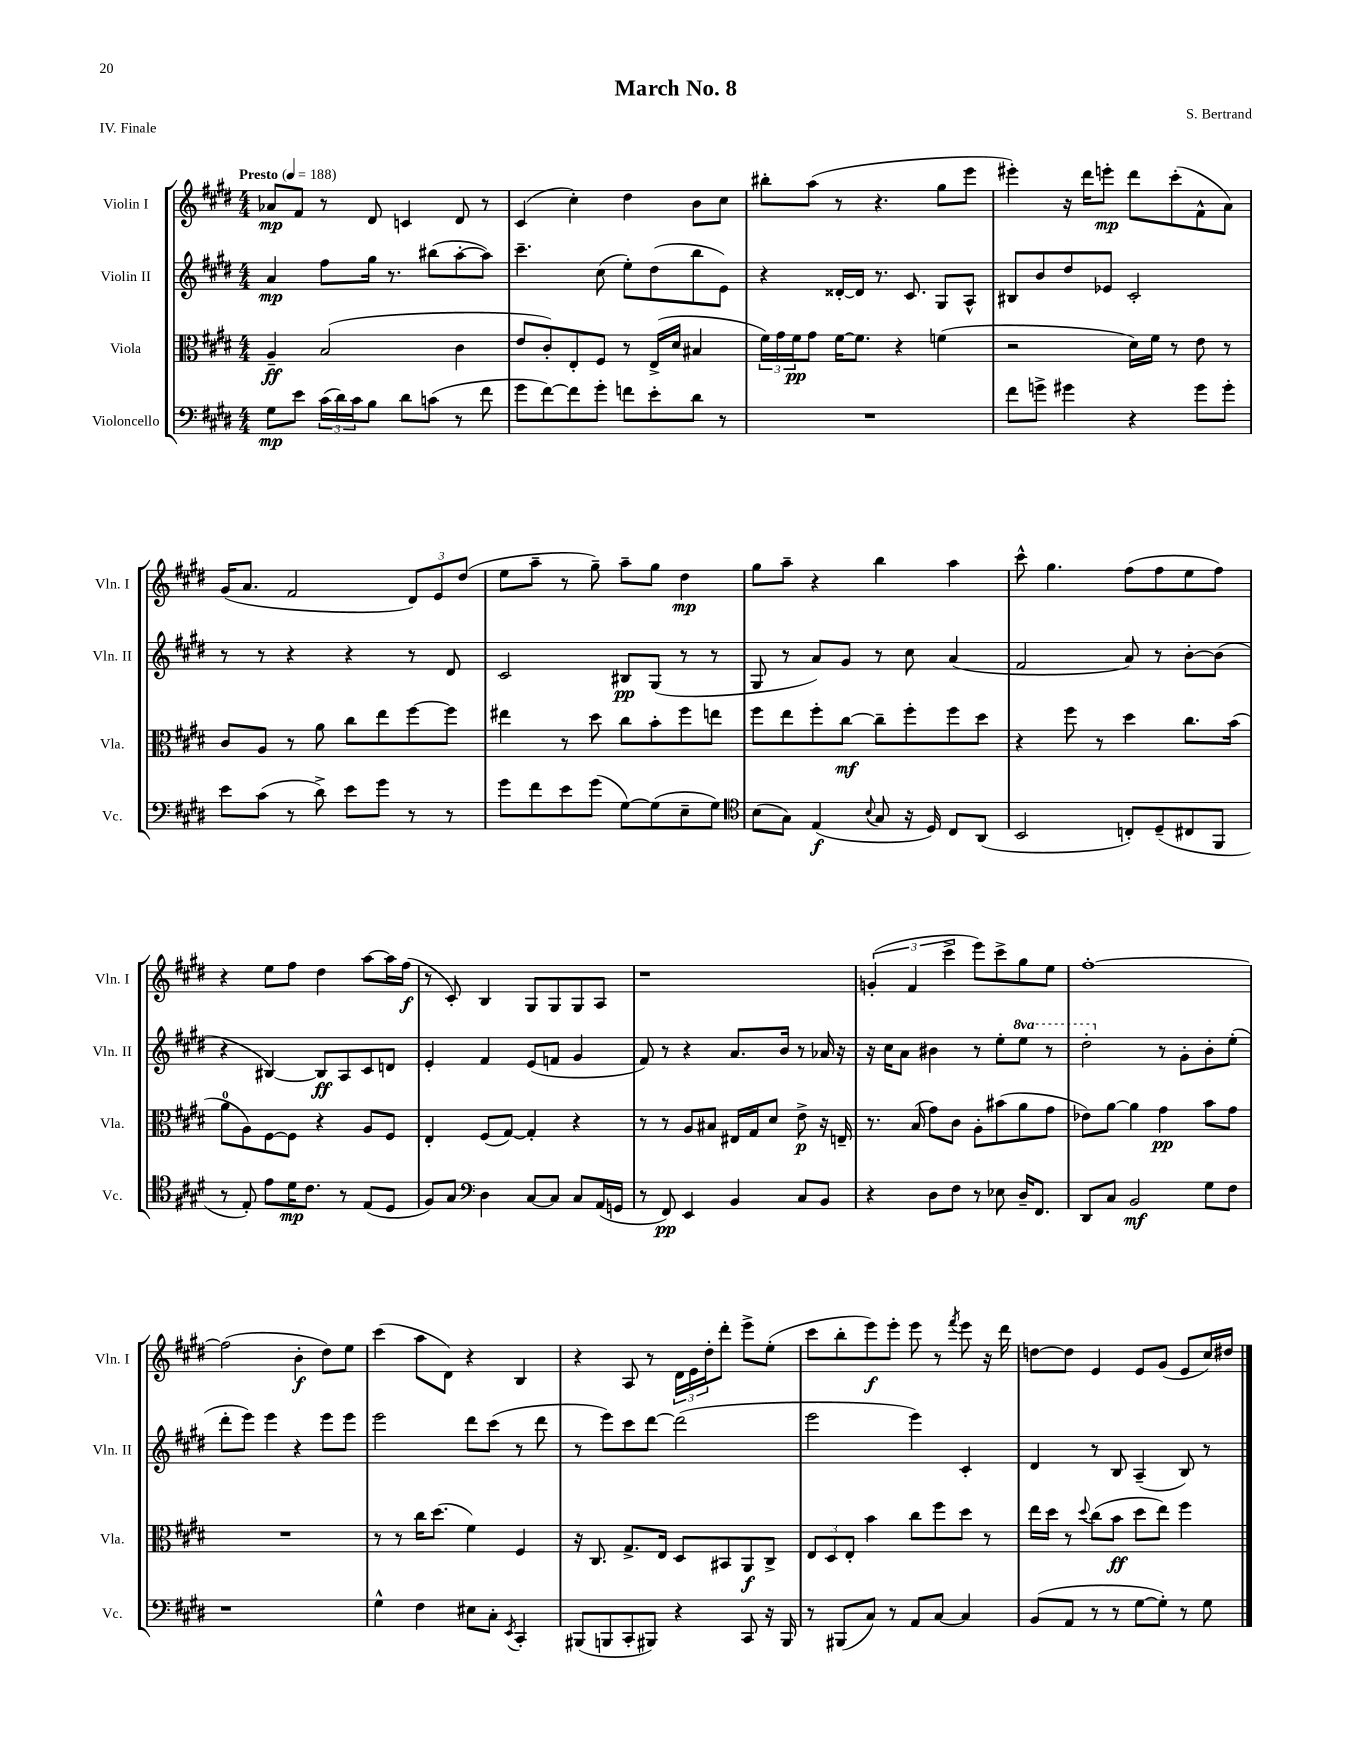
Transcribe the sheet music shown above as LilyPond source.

\header { title = "March No. 8" composer = "S. Bertrand" piece = "IV. Finale" }
<<
\new StaffGroup <<
\new Staff = "s0" \with { instrumentName = "Violin I" shortInstrumentName = "Vln. I" } {
    \clef treble \key e \major \numericTimeSignature \time 4/4 \tempo "Presto" 4 = 188
    aes'8\mp fis'8 r8 dis'8 c'4 dis'8 r8 |
    cis'4( cis''4-.) dis''4 b'8 cis''8 |
    bis''8-. a''8( r8 r4. gis''8 e'''8 |
    eis'''4-.) r16 dis'''16 e'''8-.\mp dis'''8 cis'''8-.( fis'8-^ a'8) |
    gis'16( a'8. fis'2 \tuplet 3/2 { dis'8) e'8 dis''8( } |
    e''8 a''8-- r8 gis''8--) a''8-- gis''8 dis''4\mp |
    gis''8 a''8-- r4 b''4 a''4 |
    cis'''8-^ gis''4. fis''8( fis''8 e''8 fis''8) |
    r4 e''8 fis''8 dis''4 a''8~ a''16 fis''16\f( |
    r8 cis'8-.) b4 gis8 gis8 gis8 a8 |
    r1 |
    \tuplet 3/2 { g'4-.( fis'4 cis'''4-> } e'''8) cis'''8-> gis''8 e''8 |
    fis''1~-. |
    fis''2( b'4-.\f dis''8) e''8 |
    cis'''4( a''8 dis'8) r4 b4 |
    r4 a8 r8 \tuplet 3/2 { dis'16 e'16 dis''16-. } dis'''8-. e'''8-> e''8-.( |
    cis'''8 b''8-. e'''8\f) e'''8-. e'''8 r8 \acciaccatura { fis'''8 } e'''8 r16 dis'''16 |
    d''8~ d''8 e'4 e'8 gis'8( e'8 cis''16) dis''16 \bar "|." |
}
\new Staff = "s1" \with { instrumentName = "Violin II" shortInstrumentName = "Vln. II" } {
    \clef treble \key e \major \numericTimeSignature \time 4/4 \set Staff.ottavationMarkups = #ottavation-simple-ordinals
    a'4\mp fis''8 gis''16 r8. bis''8( a''8~-. a''8) |
    cis'''4.-- cis''8( e''8-.) dis''8( b''8 e'8) |
    r4 disis'16~-. disis'16 r8. cis'8. gis8 a8-^ |
    bis8 b'8 dis''8 ees'8 cis'2-. |
    r8 r8 r4 r4 r8 dis'8 |
    cis'2 bis8\pp gis8( r8 r8 |
    gis8 r8 a'8) gis'8 r8 cis''8 a'4( |
    fis'2 a'8) r8 b'8~-. b'8( |
    r4 bis4~) bis8\ff a8 cis'8 d'8 |
    e'4-. fis'4 e'8( f'8 gis'4 |
    fis'8) r8 r4 a'8. b'16 r8 aes'16 r16 |
    r16 cis''16 a'8 bis'4 r8 e''8-. \ottava #1 e'''8 r8 |
    dis'''2-. \ottava #0 r8 gis'8-. b'8-. e''8-.( |
    dis'''8-. e'''8) e'''4 r4 e'''8 e'''8 |
    e'''2 dis'''8 cis'''8( r8 dis'''8 |
    r8 e'''8) cis'''8 dis'''8~ dis'''2( |
    e'''2 e'''4) cis'4-. |
    dis'4 r8 b8 a4--( b8) r8 \bar "|." |
}
\new Staff = "s2" \with { instrumentName = "Viola" shortInstrumentName = "Vla." } {
    \clef alto \key e \major \numericTimeSignature \time 4/4
    a4--\ff b2( cis'4 |
    e'8 cis'8-.) e8-. fis8 r8 e16->( dis'16 bis4 |
    \tuplet 3/2 { fis'16) gis'16 fis'16\pp } gis'8 fis'16~ fis'8. r4 f'4( |
    r2 dis'16) fis'16 r8 e'8 r8 |
    cis'8 a8 r8 a'8 cis''8 e''8 fis''8~ fis''8 |
    eis''4 r8 dis''8 cis''8 b'8-. fis''8 e''8 |
    fis''8 e''8 fis''8-. cis''8~\mf cis''8-- fis''8-. fis''8 dis''8 |
    r4 fis''8 r8 dis''4 cis''8. b'16( |
    a'8-0 a8) fis8~ fis8 r4 a8 fis8 |
    e4-. fis8( gis8~) gis4-. r4 |
    r8 r8 a8 bis8 eis16 gis16 dis'8 e'8->\p r16 e16-- |
    r8. b16( gis'8) cis'8 a8-. bis'8( a'8 gis'8 |
    ees'8) a'8~ a'4 gis'4\pp b'8 gis'8 |
    R1 |
    r8 r8 cis''16 dis''8.( fis'4) fis4 |
    r16 cis8. gis8.-> e16 dis8 bis,8 a,8\f cis8-> |
    \tuplet 3/2 { e8 dis8 e8-. } b'4 cis''8 fis''8 dis''8 r8 |
    e''16 dis''16 r8 \appoggiatura { dis''8 } cis''8( b'8\ff dis''8 e''8) fis''4 \bar "|." |
}
\new Staff = "s3" \with { instrumentName = "Violoncello" shortInstrumentName = "Vc." } {
    \clef bass \key e \major \numericTimeSignature \time 4/4
    gis8\mp e'8 \tuplet 3/2 { cis'16( dis'16) cis'16 } b8 dis'8 c'8( r8 fis'8 |
    gis'8 fis'8~) fis'8 gis'8-. f'8 e'8-. dis'8 r8 |
    R1 |
    fis'8 g'8-> gis'4 r4 gis'8 gis'8-. |
    e'8 cis'8( r8 dis'8->) e'8 gis'8 r8 r8 |
    gis'8 fis'8 e'8 gis'8( gis8~) gis8( e8-- gis8) |
    \clef tenor b8( gis8) e4\f( \appoggiatura { b8 } gis8 r16 dis16) cis8 a,8( |
    b,2 c8-.) dis8--( cis8 fis,8 |
    r8 e8-.) e'8 dis'16\mp cis'8. r8 e8( dis8 |
    fis8) gis8 \clef bass dis4 cis8~ cis8 cis8 a,16( g,16 |
    r8 fis,8\pp) e,4 b,4 cis8 b,8 |
    r4 dis8 fis8 r8 ees8 dis16-- fis,8. |
    dis,8 cis8 b,2\mf gis8 fis8 |
    r1 |
    gis4-^ fis4 eis8 cis8-. \acciaccatura { e,8 } cis,4-. |
    bis,,8( b,,8 cis,8-. bis,,8) r4 cis,8 r16 bis,,16 |
    r8 bis,,8( cis8) r8 a,8 cis8~ cis4 |
    b,8( a,8 r8 r8 gis8~ gis8-.) r8 gis8 \bar "|." |
}
>>
>>
\layout { \context { \Score \remove "Bar_number_engraver" } }
